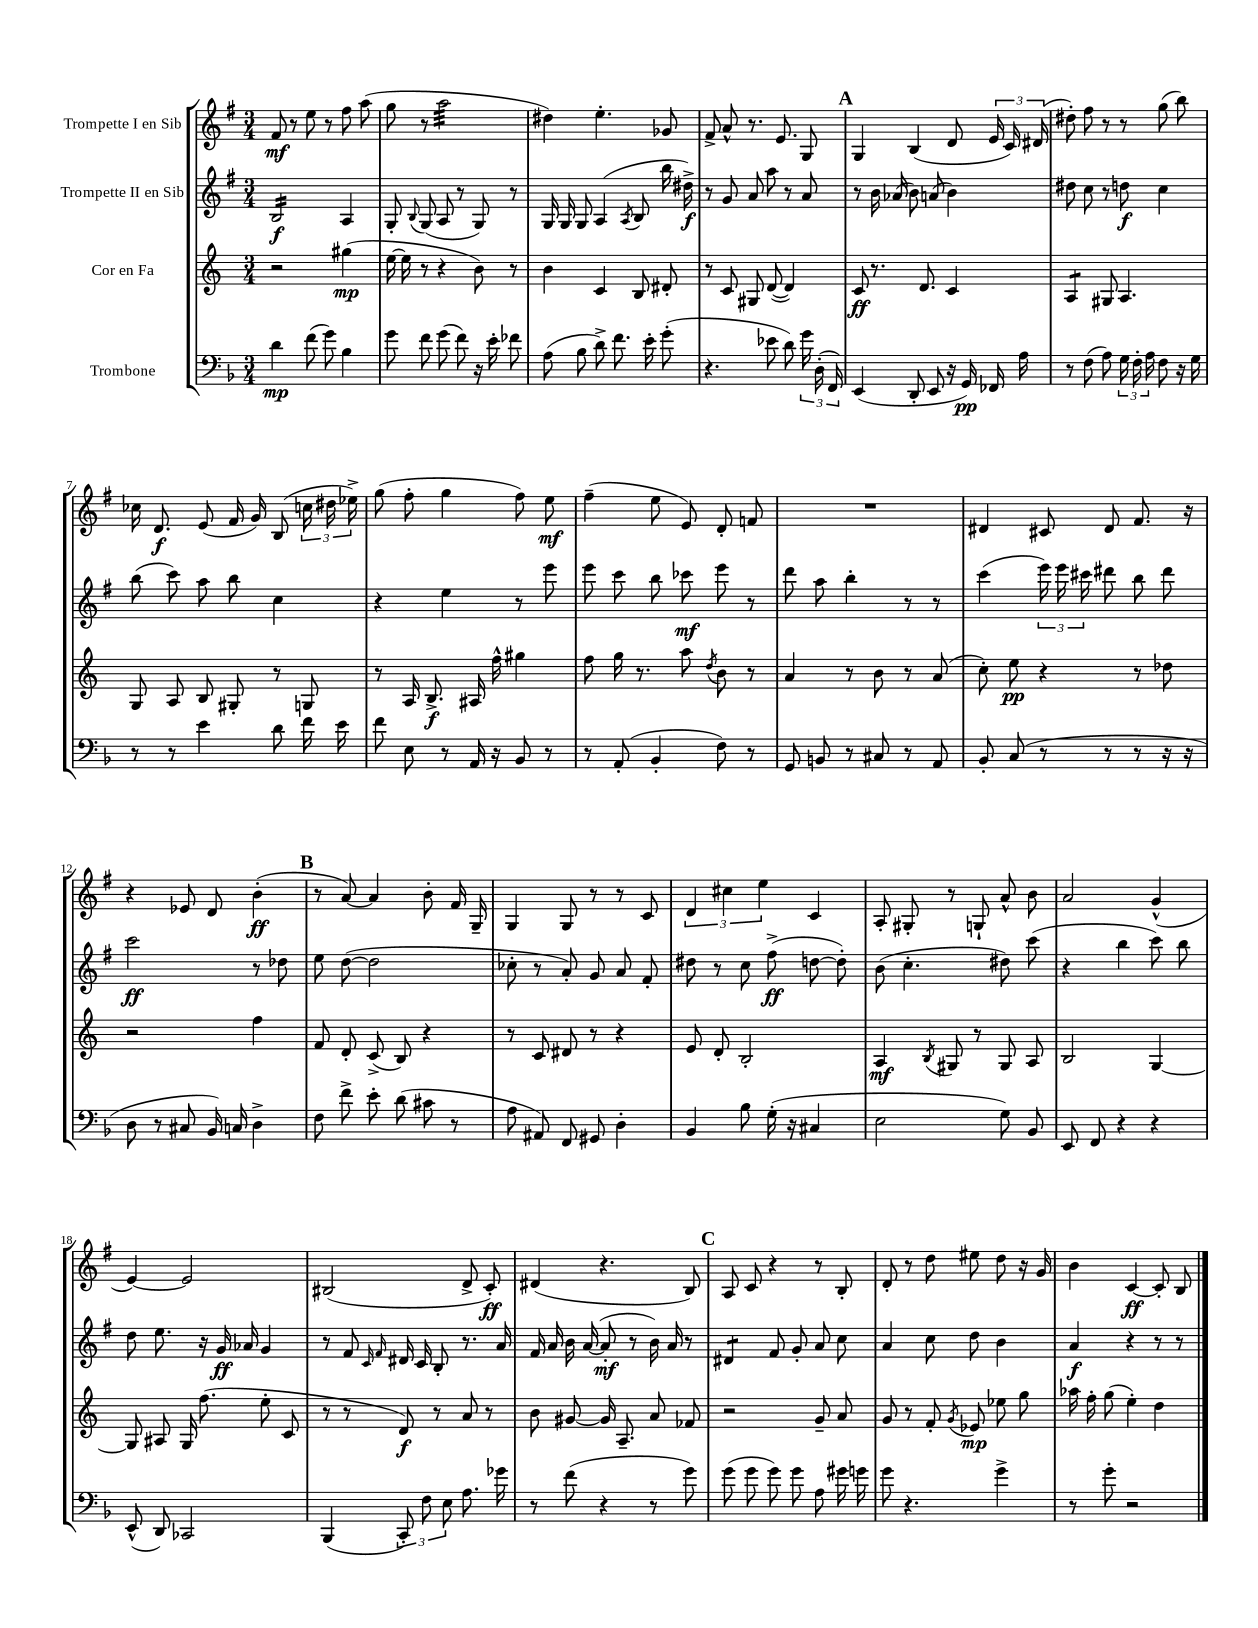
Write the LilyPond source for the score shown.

<<
\new StaffGroup <<
\new Staff = "s0" \with { instrumentName = "Trompette I en Sib" } {
    \clef treble \key g \major \numericTimeSignature \time 3/4
    \autoBeamOff fis'8\mf r8 e''8 r8 fis''8 a''8( |
    g''8 r8 a''2:32 |
    dis''4) e''4.-. ges'8 |
    fis'8-> a'8-^ r8. e'8. g8 |
    \mark \markup { \bold "A" } g4 b4( d'8 \tuplet 3/2 { e'16 c'16) dis'16( } |
    dis''8-.) fis''8 r8 r8 g''8( b''8) |
    ces''16 d'8.\f e'8( fis'16 g'16) b8( \tuplet 3/2 { c''16 dis''16 ees''16->) } |
    g''8( fis''8-. g''4 fis''8) e''8\mf |
    fis''4--( e''8 e'8) d'8-. f'8 |
    R2. |
    dis'4 cis'8 dis'8 fis'8. r16 |
    r4 ees'8 d'8 b'4-.\ff( |
    \mark \markup { \bold "B" } r8 a'8~) a'4 b'8-. fis'16 g16-- |
    g4 g8 r8 r8 c'8 |
    \tuplet 3/2 { d'4 cis''4 e''4 } c'4 |
    a8-. gis8-. r8 g8-! a'8-^ b'8 |
    a'2 g'4-^( |
    e'4~) e'2 |
    bis2( d'8-> c'8-.\ff) |
    dis'4( r4. b8) |
    \mark \markup { \bold "C" } a8 c'8 r4 r8 b8-. |
    d'8-. r8 d''8 eis''8 d''8 r16 g'16 |
    b'4 c'4~\ff c'8-. b8 \bar "|." |
}
\new Staff = "s1" \with { instrumentName = "Trompette II en Sib" } {
    \clef treble \key g \major \numericTimeSignature \time 3/4
    \autoBeamOff b2:16\f a4 |
    g8-. \appoggiatura { b8 } g8( a8 r8 g8) r8 |
    g16 g16 g8 a4( \acciaccatura { a8 } b8 b''16 dis''16->\f) |
    r8 g'8 a'8 a''8 r8 a'8 |
    \mark \markup { \bold "A" } r8 b'16 aes'16( b'8) a'8( b'4) |
    dis''8 c''8 r8 d''8\f c''4 |
    b''8( c'''8) a''8 b''8 c''4 |
    r4 e''4 r8 e'''8 |
    e'''8 c'''8 b''8 ces'''8\mf e'''8 r8 |
    d'''8 a''8 b''4-. r8 r8 |
    c'''4( \tuplet 3/2 { e'''16) e'''16 cis'''16 } dis'''8 b''8 dis'''8 |
    c'''2\ff r8 des''8 |
    \mark \markup { \bold "B" } e''8 d''8~( d''2 |
    ces''8-. r8 a'8-.) g'8 a'8 fis'8-. |
    dis''8 r8 c''8 fis''8->\ff( d''8~ d''8-.) |
    b'8( c''4.-. dis''8) c'''8( |
    r4 b''4 c'''8) b''8 |
    d''8 e''8. r16 g'16\ff aes'16 g'4 |
    r8 fis'8 \grace { c'16 fis'16 } dis'16 c'16 b8-. r8. a'16 |
    fis'16 a'16 b'16 a'16~( a'8-.\mf r8 b'16) a'16 r8 |
    \mark \markup { \bold "C" } dis'4:8 fis'8 g'8-. a'8 c''8 |
    a'4 c''8 d''8 b'4 |
    a'4\f r4 r8 r8 \bar "|." |
}
\new Staff = "s2" \with { instrumentName = "Cor en Fa" } {
    \clef treble \key c \major \numericTimeSignature \time 3/4
    \autoBeamOff r2 gis''4\mp( |
    e''16~ e''16 r8 r4 b'8) r8 |
    b'4 c'4 b8 dis'8-. |
    r8 c'8 gis8 d'8~( d'4) |
    \mark \markup { \bold "A" } c'8\ff r8. d'8. c'4 |
    a4:8 gis8 a4. |
    g8 a8 b8 gis8-. r8 g8 |
    r8 a16 b8.->\f ais16 f''16-^ gis''4 |
    f''8 g''16 r8. a''8 \acciaccatura { d''8 } b'8 r8 |
    a'4 r8 b'8 r8 a'8( |
    c''8-.) e''8\pp r4 r8 des''8 |
    r2 f''4 |
    \mark \markup { \bold "B" } f'8 d'8-. c'8->( b8) r4 |
    r8 c'8 dis'8 r8 r4 |
    e'8 d'8-. b2-. |
    a4\mf \acciaccatura { b8 } gis8 r8 gis8 a8 |
    b2 g4~ |
    g8 ais8 g16 f''8.( e''8-. c'8 |
    r8 r8 d'8\f) r8 a'8 r8 |
    b'8 gis'8~ gis'16 a8.-- a'8 fes'8 |
    \mark \markup { \bold "C" } r2 g'8-- a'8 |
    g'8 r8 f'8-. \acciaccatura { g'8 } ees'8\mp ees''8 g''8 |
    aes''16 f''16-. g''8( e''4-.) d''4 \bar "|." |
}
\new Staff = "s3" \with { instrumentName = "Trombone" } {
    \clef bass \key f \major \numericTimeSignature \time 3/4
    \autoBeamOff d'4\mp f'8( g'8) bes4 |
    g'8 f'8 g'8( f'8) r16 e'16-. fes'8 |
    a8( bes8 d'8->) f'8. e'16-. g'8-.( |
    r4. ees'8 d'8) \tuplet 3/2 { g'16 d16-.( f,16) } |
    \mark \markup { \bold "A" } e,4( d,8-. e,8 r16 g,16\pp) fes,16 a16 |
    r8 f8( a8) \tuplet 3/2 { g16 f16-. a16 } f8 r16 g16 |
    r8 r8 e'4 d'8 f'16 e'16 |
    f'8 e8 r8 a,16 r16 bes,8 r8 |
    r8 a,8-.( bes,4-. f8) r8 |
    g,8 b,8 r8 cis8 r8 a,8 |
    bes,8-. c8( r8 r8 r8 r16 r16 |
    d8 r8 cis8 bes,16) c16 d4-> |
    \mark \markup { \bold "B" } f8 f'8-> e'8-. d'8( cis'8 r8 |
    a8 ais,8) f,8 gis,8 d4-. |
    bes,4 bes8 g16-.( r16 cis4 |
    e2 g8) bes,8 |
    e,8 f,8 r4 r4 |
    e,8-^( d,8) ces,2 |
    bes,,4( \tuplet 3/2 { c,8-.) f8 e8 } a8. ges'16 |
    r8 f'8( r4 r8 g'8) |
    \mark \markup { \bold "C" } g'8( g'8 g'8) g'8 a8 gis'16 g'16 |
    g'8 r4. g'4-> |
    r8 g'8-. r2 \bar "|." |
}
>>
>>
